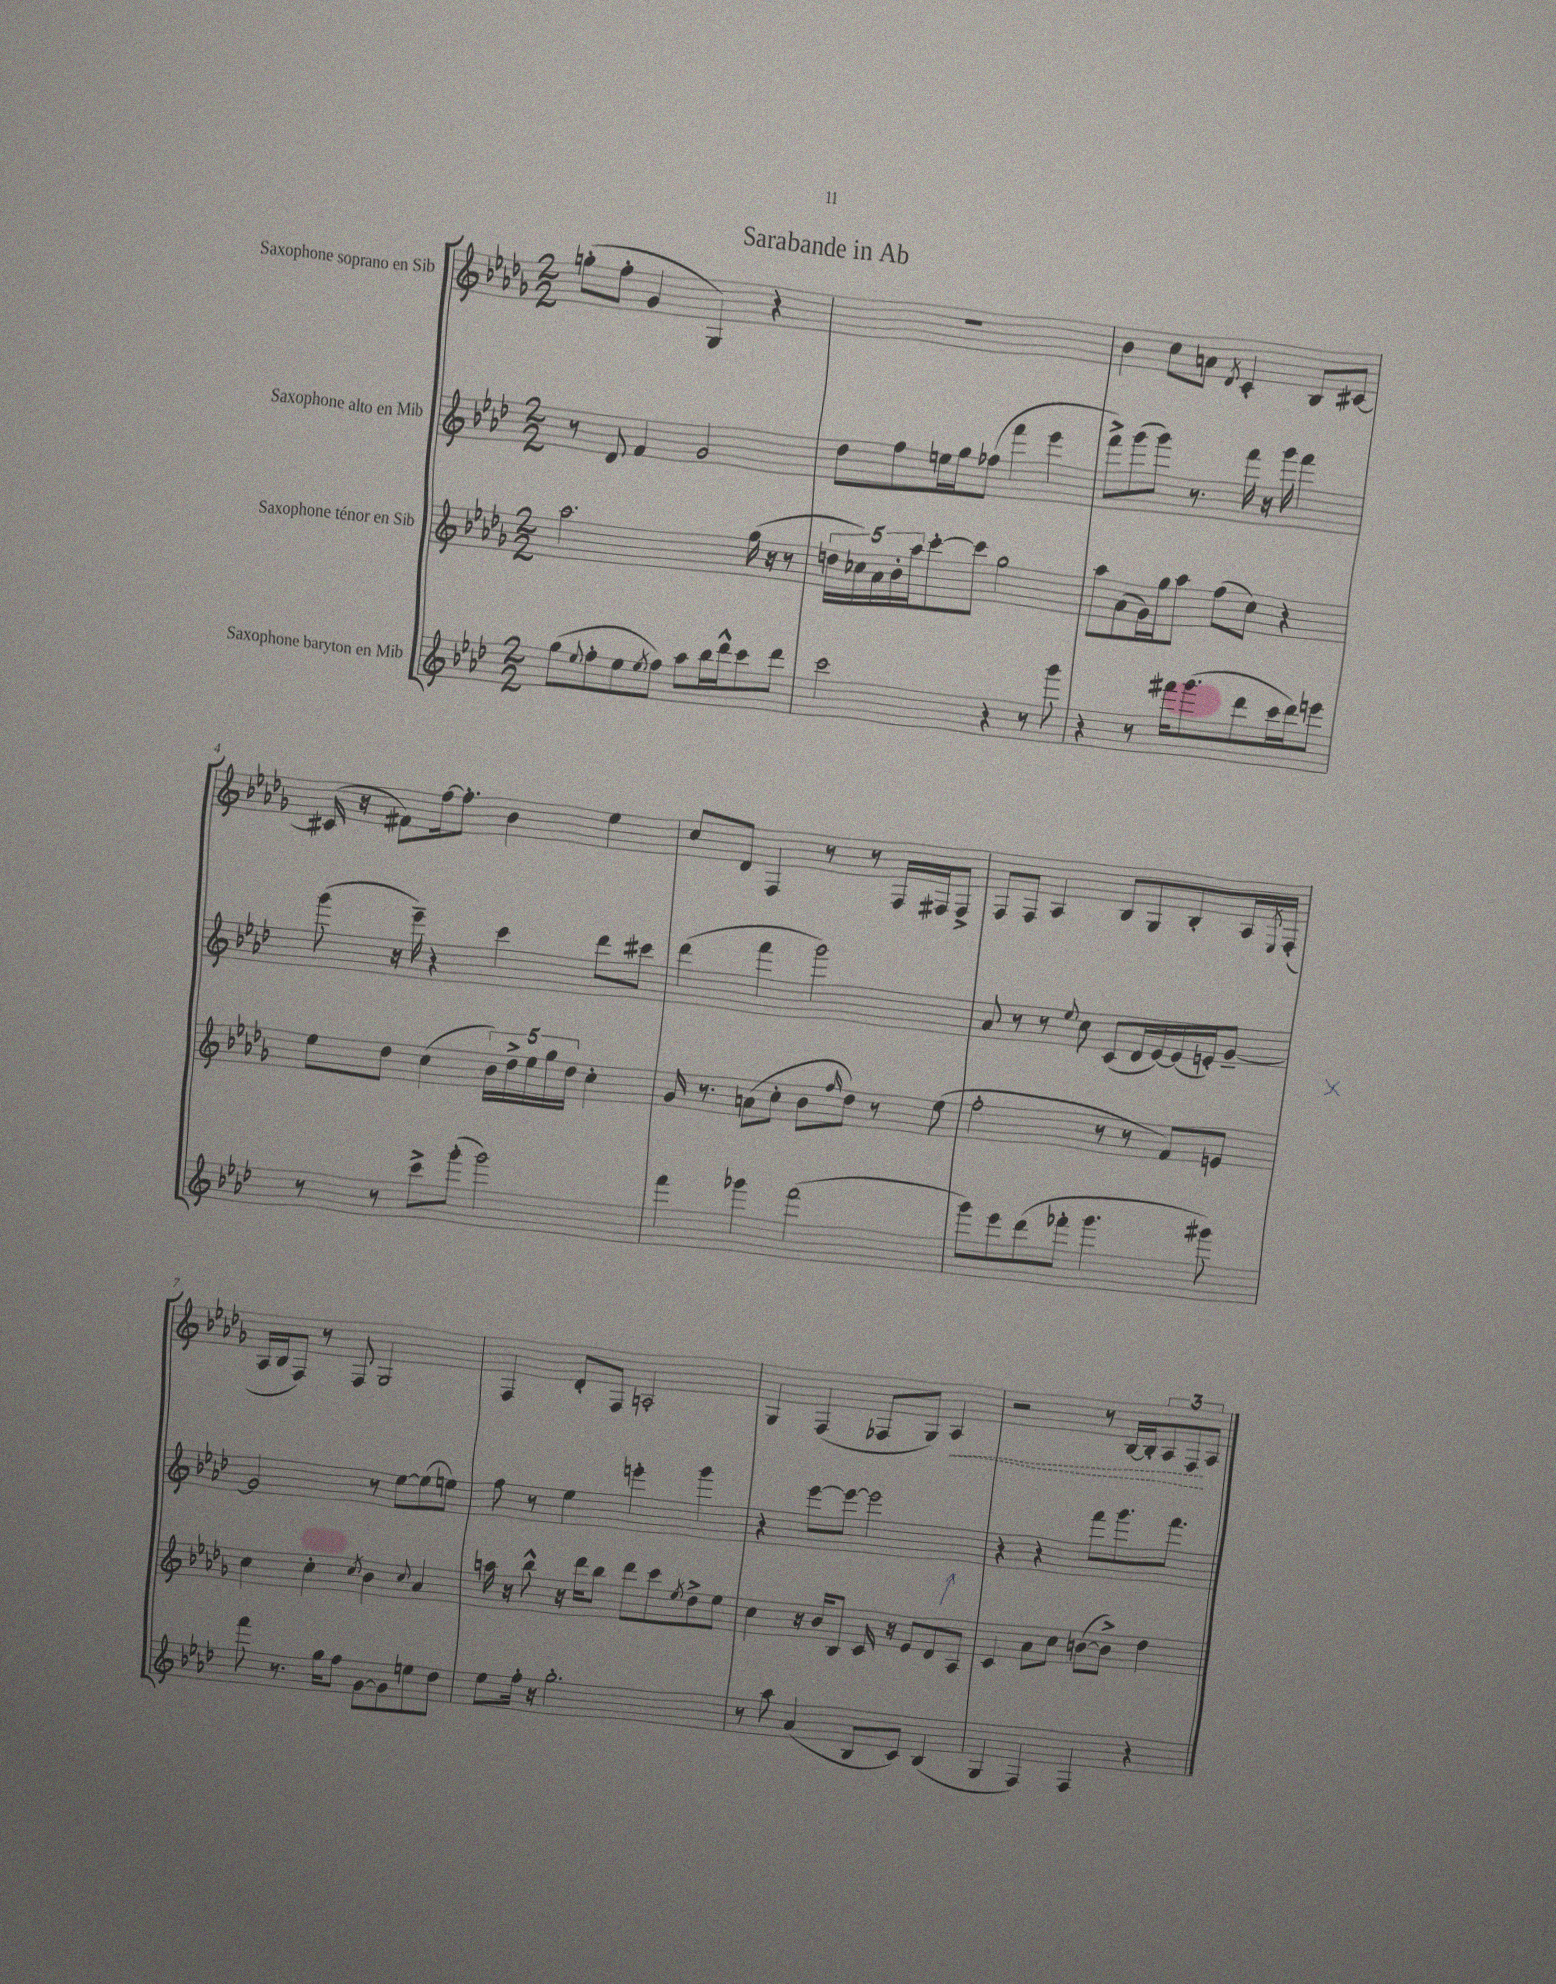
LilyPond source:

\header { title = "Sarabande in Ab" }
<<
\new StaffGroup <<
\new Staff = "s0" \with { instrumentName = "Saxophone soprano en Sib" } {
    \clef treble \key des \major \numericTimeSignature \time 2/2
    g''8-.( f''8-. ges'4 ges4) r4 |
    R1 |
    bes'4 c''8 a'8 \acciaccatura { des'8 } c'4-. bes8 cis'8~ |
    cis'16( r16 fis'8) f''16~ f''8.-. bes'4 ees''4 |
    c''8 des'8 f4 r8 r8 f16 fis16 fis8-> |
    f8 f8 aes4 bes8 ges8 bes8-. aes16 \acciaccatura { ees8 } f16-.( |
    aes16 bes16 f8) r8 f8 ges2 |
    f4 des'8-. f8 a2-. |
    ges4 f4( fes8 ges8) \once \override Hairpin.style = #'dashed-line aes4\< |
    r2 r8 bes16~ bes16-. \tuplet 3/2 { aes8 f8\! aes8 } \bar "|." |
}
\new Staff = "s1" \with { instrumentName = "Saxophone alto en Mib" } {
    \clef treble \key aes \major \numericTimeSignature \time 2/2
    r8 des'8 f'4 g'2 |
    des''8 f''8 e''16 g''16 fes''8( f'''4 ees'''4 |
    f'''8->) g'''8( g'''8) r8. f'''16 r16 g'''16 f'''4 |
    g'''8( r16 ees'''16--) r4 c'''4 des'''8 cis'''8 |
    des'''4( f'''4 g'''2) |
    aes'8 r8 r8 \appoggiatura { ees''8 } c''8 c'8( des'16 ees'16~) ees'16( e'16-.) g'8~-- |
    g'2 r8 ees''8~ ees''8( e''8) |
    f''8 r8 ees''4 e'''4-. g'''4 |
    r4 ees'''8~ ees'''8~ ees'''2 |
    r4 r4 f'''8 g'''8. f'''8. \bar "|." |
}
\new Staff = "s2" \with { instrumentName = "Saxophone ténor en Sib" } {
    \clef treble \key des \major \numericTimeSignature \time 2/2
    aes''2. ges''16( r16 r8 |
    \tuplet 5/4 { d''16 ces''16) aes'16 bes'16-. aes''16 } c'''8~-. c'''8 ges''2 |
    aes''8 aes'8( ges'16) ges''16 aes''8 f''8( c''8) r4 |
    ees''8 des''8 c''4( \tuplet 5/4 { bes'16) des''16-> ees''16 ges''16 des''16 } c''4-. |
    ges'16 r8. a'8( c''8-. bes'8 \grace { f''16 } des''8) r8 ees''8( |
    f''2-. r8 r8 f'8) e'8 |
    c''4 c''4-. \acciaccatura { c''8 } bes'4 \appoggiatura { c''8 } aes'4 |
    a''16 r16 bes''8-^ r16 des'''16 bes''8 des'''8 c'''8 \acciaccatura { ees''8 } des''8-> ees''8 |
    c''4 r16 bes'16 bes8 c'16 r16 ees'8 des'8 aes8 |
    c'4 aes'8 c''8 b'8~( b'8->) des''4 \bar "|." |
}
\new Staff = "s3" \with { instrumentName = "Saxophone baryton en Mib" } {
    \clef treble \key aes \major \numericTimeSignature \time 2/2
    g''8( \appoggiatura { ees''8 } f''8-. ees''8 \acciaccatura { ees''8 } f''8) aes''8 bes''16 des'''16-^ c'''8 des'''8 |
    c'''2 r4 r8 g'''8 |
    r4 r8 fis'''16 g'''8.( des'''8 c'''16 des'''16) e'''8 |
    r8 r8 c'''8-> g'''8-.( g'''2) |
    f'''4 ges'''4 f'''2( |
    g'''8) ees'''8 des'''8( fes'''8-. g'''4. gis'''8) |
    f'''8 r8. g''16 f''8 g'8~ g'8 e''8 des''8 |
    ees''8 f''16-. r16 g''2.-. |
    r8 aes''8 aes'4( bes8 c'8) bes4( |
    g4 f4) f4 r4 \bar "|." |
}
>>
>>
